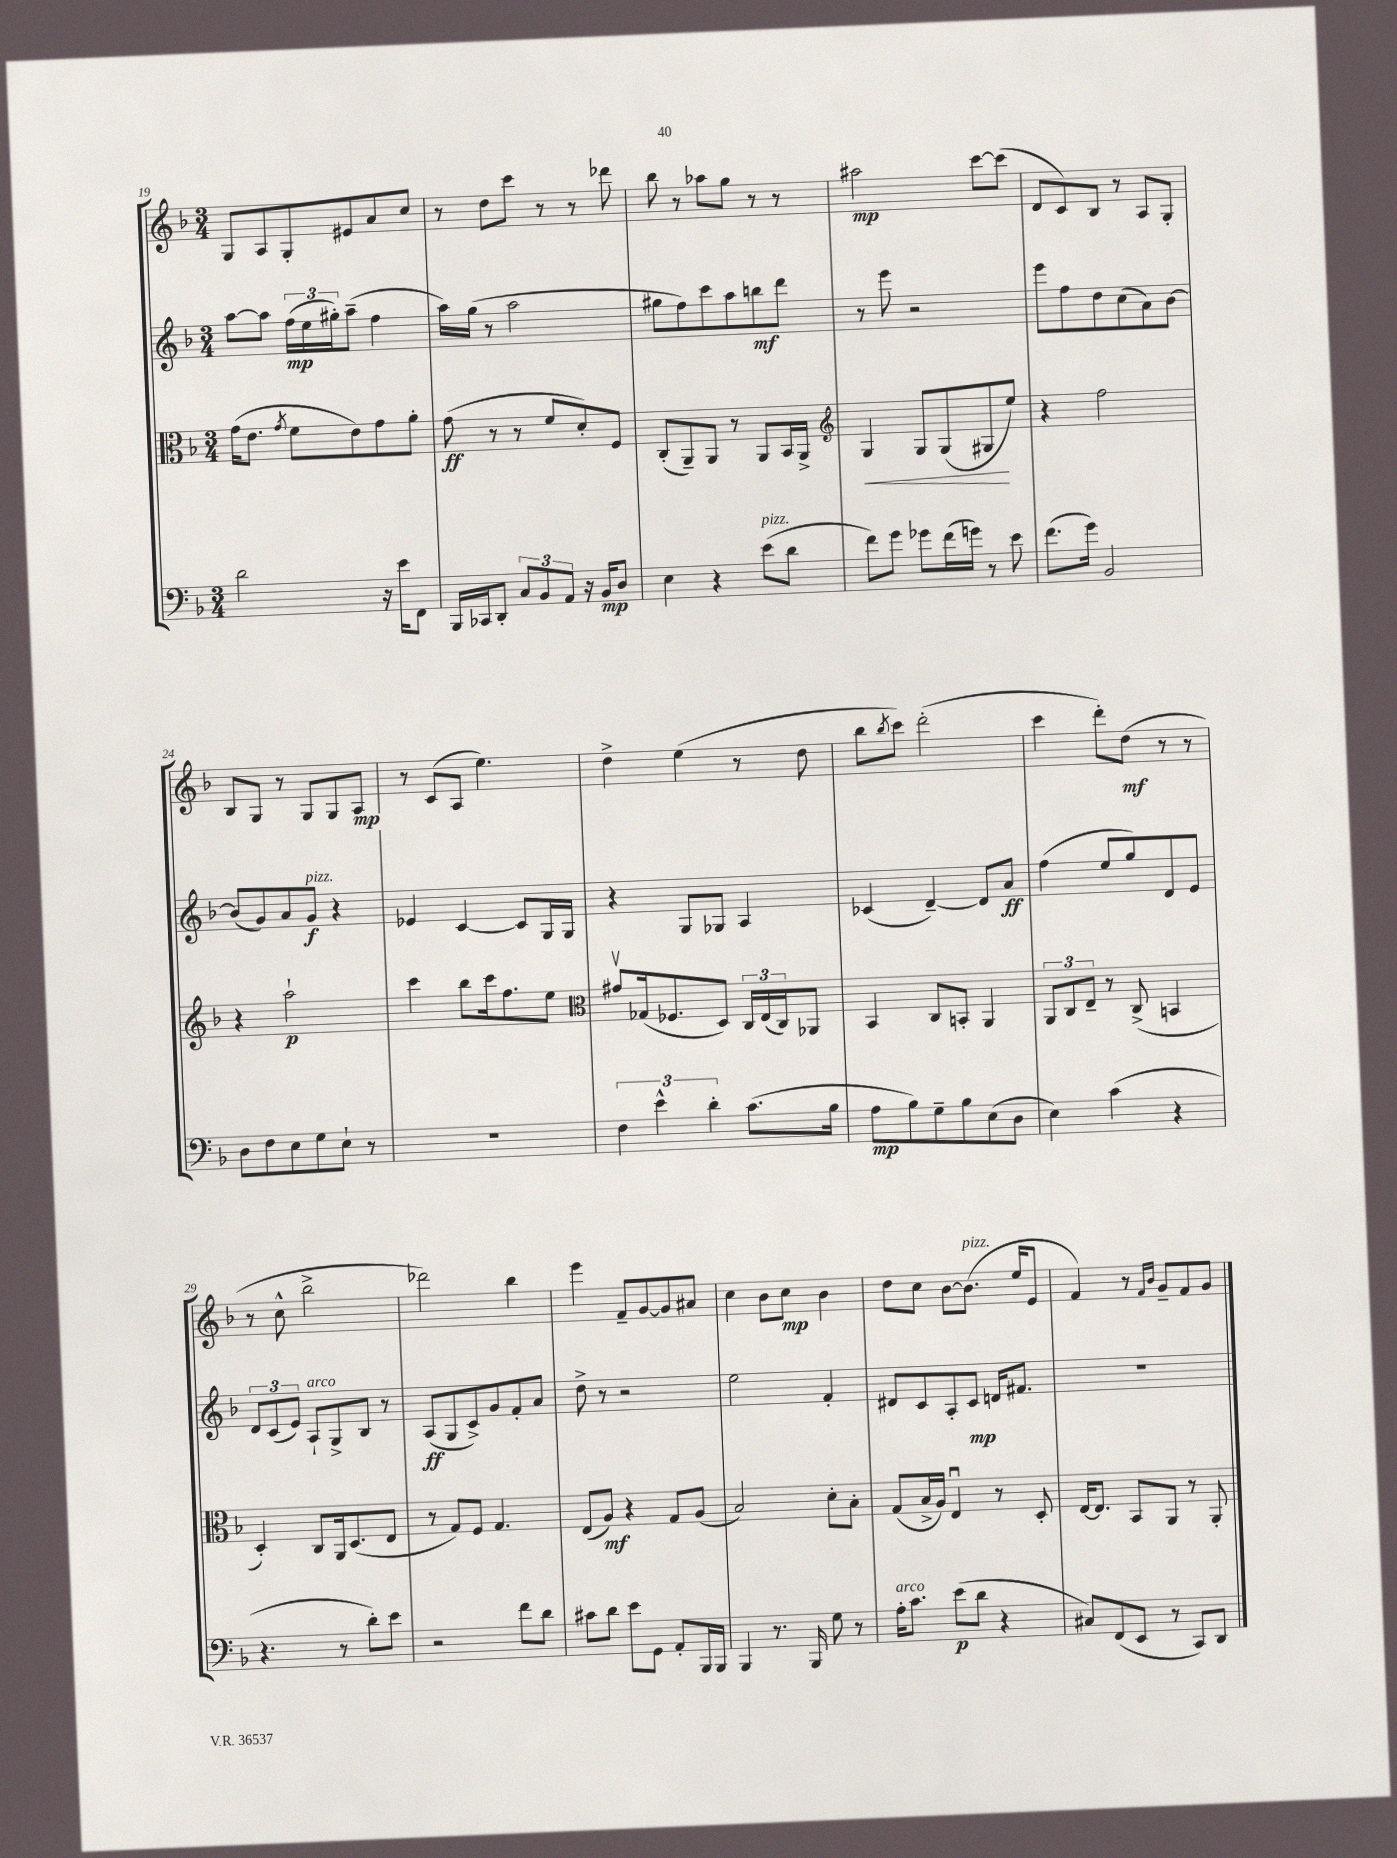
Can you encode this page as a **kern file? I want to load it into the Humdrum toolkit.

**kern	**dynam	**kern	**dynam	**kern	**dynam	**kern	**dynam
*part4	*part4	*part3	*part3	*part2	*part2	*part1	*part1
*staff4	*staff4	*staff3	*staff3	*staff2	*staff2	*staff1	*staff1
*clefF4	*	*clefC3	*	*clefG2	*	*clefG2	*
*k[b-]	*	*k[b-]	*	*k[b-]	*	*k[b-]	*
*M3/4	*	*M3/4	*	*M3/4	*	*M3/4	*
=19	=19	=19	=19	=19	=19	=19	=19
2d\	.	(16g\KL	.	[8aa\L	.	8G/L	.
.	.	8.e\J	.	.	.	.	.
.	.	.	.	8aa\J]	.	8A/	.
.	.	8qg/	.	.	.	.	.
.	.	8f\L	.	(24ff\LL	mp	8G'/	.
.	.	.	.	24ee\	.	.	.
.	.	.	.	24gg#X'\J)	.	.	.
.	.	8e\)	.	(8aa~\J	.	8e#X/	.
16r	.	8g\	.	4ff\	.	8a/	.
16e\KL	.	.	.	.	.	.	.
8FF\J	.	8a'\J	.	.	.	8cc/J	.
=20	=20	=20	=20	=20	=20	=20	=20
16BBB-/LL	.	(8g\	ff	16aa\LL)	.	8r	.
16CC-X/J	.	.	.	(16gg\JJ	.	.	.
8DD'/J	.	8r	.	8r	.	8dd\L	.
12C/L	.	8r	.	2aa\	.	8ccc\J	.
12BB-/	.	.	.	.	.	.	.
.	.	8f/L	.	.	.	8r	.
12AA/J	.	.	.	.	.	.	.
16r	.	8d'/)	.	.	.	8r	.
16BB-/KL	mp	.	.	.	.	.	.
8D/J	.	8F/J	.	.	.	8ddd-X\	.
=21	=21	=21	=21	=21	=21	=21	=21
4E\	.	(8C'/L	.	8gg#X\L	.	8bb-\	.
.	.	8AA~/)	.	8ff\)	.	8r	.
4r	.	8AA/J	.	8ccc\	.	8aa-X\L	.
.	.	8r	.	8aa\	.	8gg\J	.
!LO:TX:a:i:t=pizz.	!	!	!	!	!	!	!
(8e\L	.	8AA/L	.	8bbn\	mf	8r	.
8d\J	.	16BB-/L	.	8ddd\J	.	8r	.
.	.	16AA^/JJ	.	.	.	.	.
=22	=22	=22	=22	=22	=22	=22	=22
*	*	*clefG2	*	*	*	*	*
!	!	!	!LO:HP:b	!	!	!	!
8f\L)	.	4G/	<	8r	.	2aa#X\	mp
8g\J	.	.	.	8eee\	.	.	.
8g-X\L	.	8G/L	.	2r	.	.	.
(16f\L	.	(8G/	.	.	.	.	.
16gn\JJ)	.	.	.	.	.	.	.
8r	.	8G#X/	.	.	.	[8ccc\L	.
8e\	.	8ee/J)	[	.	.	(8ccc\J]	.
=23	=23	=23	=23	=23	=23	=23	=23
(8.f\L	.	4r	.	8eee\L	.	8d/L	.
.	.	.	.	8ff\	.	8c/)	.
16g\Jk)	.	.	.	.	.	.	.
2BB-/	.	2ff\	.	8dd\	.	8B-/J	.
.	.	.	.	(8cc\	.	8r	.
.	.	.	.	8a\)	.	8A/L	.
.	.	.	.	[8b-\J	.	8G'/J	.
!!LO:LB:g=z
=24	=24	=24	=24	=24	=24	=24	=24
8D\L	.	4r	.	(8b-/L]	.	8B-/L	.
8F\	.	.	.	8g/)	.	8G/J	.
8E\	.	2aa`\	p	8a/	.	8r	.
!	!	!	!	!LO:TX:a:i:t=pizz.	!	!	!
8G\	.	.	.	8g/J	f	8G/L	.
8E`\J	.	.	.	4r	.	8G/	.
8r	.	.	.	.	.	8A/J	mp
=25	=25	=25	=25	=25	=25	=25	=25
2.r	.	4ccc\	.	4e-X/	.	8r	.
.	.	.	.	.	.	(8c/L	.
.	.	8bb-\L	.	[4c/	.	8A/J	.
.	.	16ccc\k	.	.	.	4.ee\)	.
.	.	8.ff\	.	.	.	.	.
.	.	.	.	8c/L]	.	.	.
.	.	8ee\J	.	16G/L	.	.	.
.	.	.	.	16G/JJ	.	.	.
=26	=26	=26	=26	=26	=26	=26	=26
*	*	*clefC3	*	*	*	*	*
6F\	.	8g#Xv/L	.	4r	.	4dd^\	.
.	.	(16G-X/k	.	.	.	.	.
6e^^\	.	.	.	.	.	.	.
.	.	8.F-X/	.	.	.	.	.
.	.	.	.	8G/L	.	(4ee\	.
6d'\	.	.	.	.	.	.	.
.	.	8D/J)	.	8G-X/J	.	.	.
(8.c\L	.	24C/LL	.	4A/	.	8r	.
.	.	(24E/	.	.	.	.	.
.	.	24C/J)	.	.	.	.	.
.	.	8AA-X/J	.	.	.	8dd\	.
16B-\Jk	.	.	.	.	.	.	.
=27	=27	=27	=27	=27	=27	=27	=27
8A\L	mp	4BB-/	.	(4c-X/	.	8bb-\L	.
.	.	.	.	.	.	8qbb-/	.
8B-\)	.	.	.	.	.	8ccc\J)	.
8G~\	.	8C/L	.	[4d~/)	.	(2ddd'\	.
8B-\	.	8BBn'/J	.	.	.	.	.
(8E\	.	4AA/	.	8d/L]	.	.	.
8D\J	.	.	.	8a/J	ff	.	.
=28	=28	=28	=28	=28	=28	=28	=28
4E\)	.	12AA/L	.	(4ff\	.	4ccc\	.
.	.	12C/	.	.	.	.	.
.	.	12E~/J	.	.	.	.	.
(4c\	.	8r	.	8ee/L	.	8ddd'\L)	.
.	.	(8C^/	.	8gg/)	.	(8dd\J	mf
4r	.	4BBn/	.	8d/	.	8r	.
.	.	.	.	8e/J	.	8r	.
!!LO:LB:g=z
=29	=29	=29	=29	=29	=29	=29	=29
4.r	.	4D'/)	.	12d/L	.	8r	.
.	.	.	.	(12c/	.	.	.
.	.	.	.	.	.	8cc^^\	.
.	.	.	.	12e/J)	.	.	.
!	!	!	!	!LO:TX:a:i:t=arco	!	!	!
.	.	8C/L	.	8A`/L	.	2bb-^\	.
8r	.	16AA/k	.	8G^/	.	.	.
.	.	(8.D/	.	.	.	.	.
8d'\L)	.	.	.	8B-/J	.	.	.
8e\J	.	8E/J	.	8r	.	.	.
=30	=30	=30	=30	=30	=30	=30	=30
2r	.	8r	.	(8A/L	ff	2ddd-X\)	.
.	.	8G/L)	.	8G/	.	.	.
.	.	8F/J	.	8c^/)	.	.	.
.	.	4.G/	.	8g/	.	.	.
8f\L	.	.	.	8f'/	.	4bb-\	.
8d\J	.	.	.	8a/J	.	.	.
=31	=31	=31	=31	=31	=31	=31	=31
8c#X\L	.	(8E/L	.	8dd^\	.	4eee\	.
8d\J	.	8A/J)	mf	8r	.	.	.
8e\L	.	4r	.	2r	.	8f~/L	.
8GG\J	.	.	.	.	.	[8g/	.
8AA'/L	.	8G/L	.	.	.	8g/]	.
16BBB-/L	.	(8A/J	.	.	.	8a#X/J	.
16BBB-/JJ	.	.	.	.	.	.	.
=32	=32	=32	=32	=32	=32	=32	=32
4BBB-/	.	2B-/)	.	2ee\	.	4cc\	.
8.r	.	.	.	.	.	8b-\L	.
.	.	.	.	.	.	8cc\J	mp
16BBB-/	.	.	.	.	.	.	.
8G\	.	8d'\L	.	4f'/	.	4b-\	.
8r	.	8B-'\J	.	.	.	.	.
=33	=33	=33	=33	=33	=33	=33	=33
!LO:TX:a:i:t=arco	!	!	!	!	!	!	!
16A'\KL	.	(8G/L	.	8d#X/L	.	8dd\L	.
8.c\J	.	.	.	.	.	.	.
.	.	16B-^/L	.	8c/	.	8cc\J	.
.	.	16A/JJ)	.	.	.	.	.
(8e\L	p	4Eu/	.	8A'/	.	[8b-\L	.
!	!	!	!	!	!	!LO:TX:a:i:t=pizz.	!
8d\J	.	.	.	8c/J	mp	(8.b-\J]	.
4r	.	8r	.	16dn/KL	.	.	.
.	.	.	.	8.f#X/J	.	16ee/KL	.
.	.	8D'/	.	.	.	8e/J	.
=34	=34	=34	=34	=34	=34	=34	=34
8C#X/L)	.	[16E/KL	.	2.r	.	4f/)	.
.	.	8.E/J]	.	.	.	.	.
(8FF/	.	.	.	.	.	.	.
8EE/J	.	8BB-/L	.	.	.	8r	.
.	.	.	.	.	.	16qqf/LL	.
.	.	.	.	.	.	16qqb-/JJ	.
8r	.	8AA/J	.	.	.	8g~/L	.
8CC/L)	.	8r	.	.	.	8f/	.
8DD/J	.	8AA'/	.	.	.	8g/J	.
==	==	==	==	==	==	==	==
*-	*-	*-	*-	*-	*-	*-	*-
